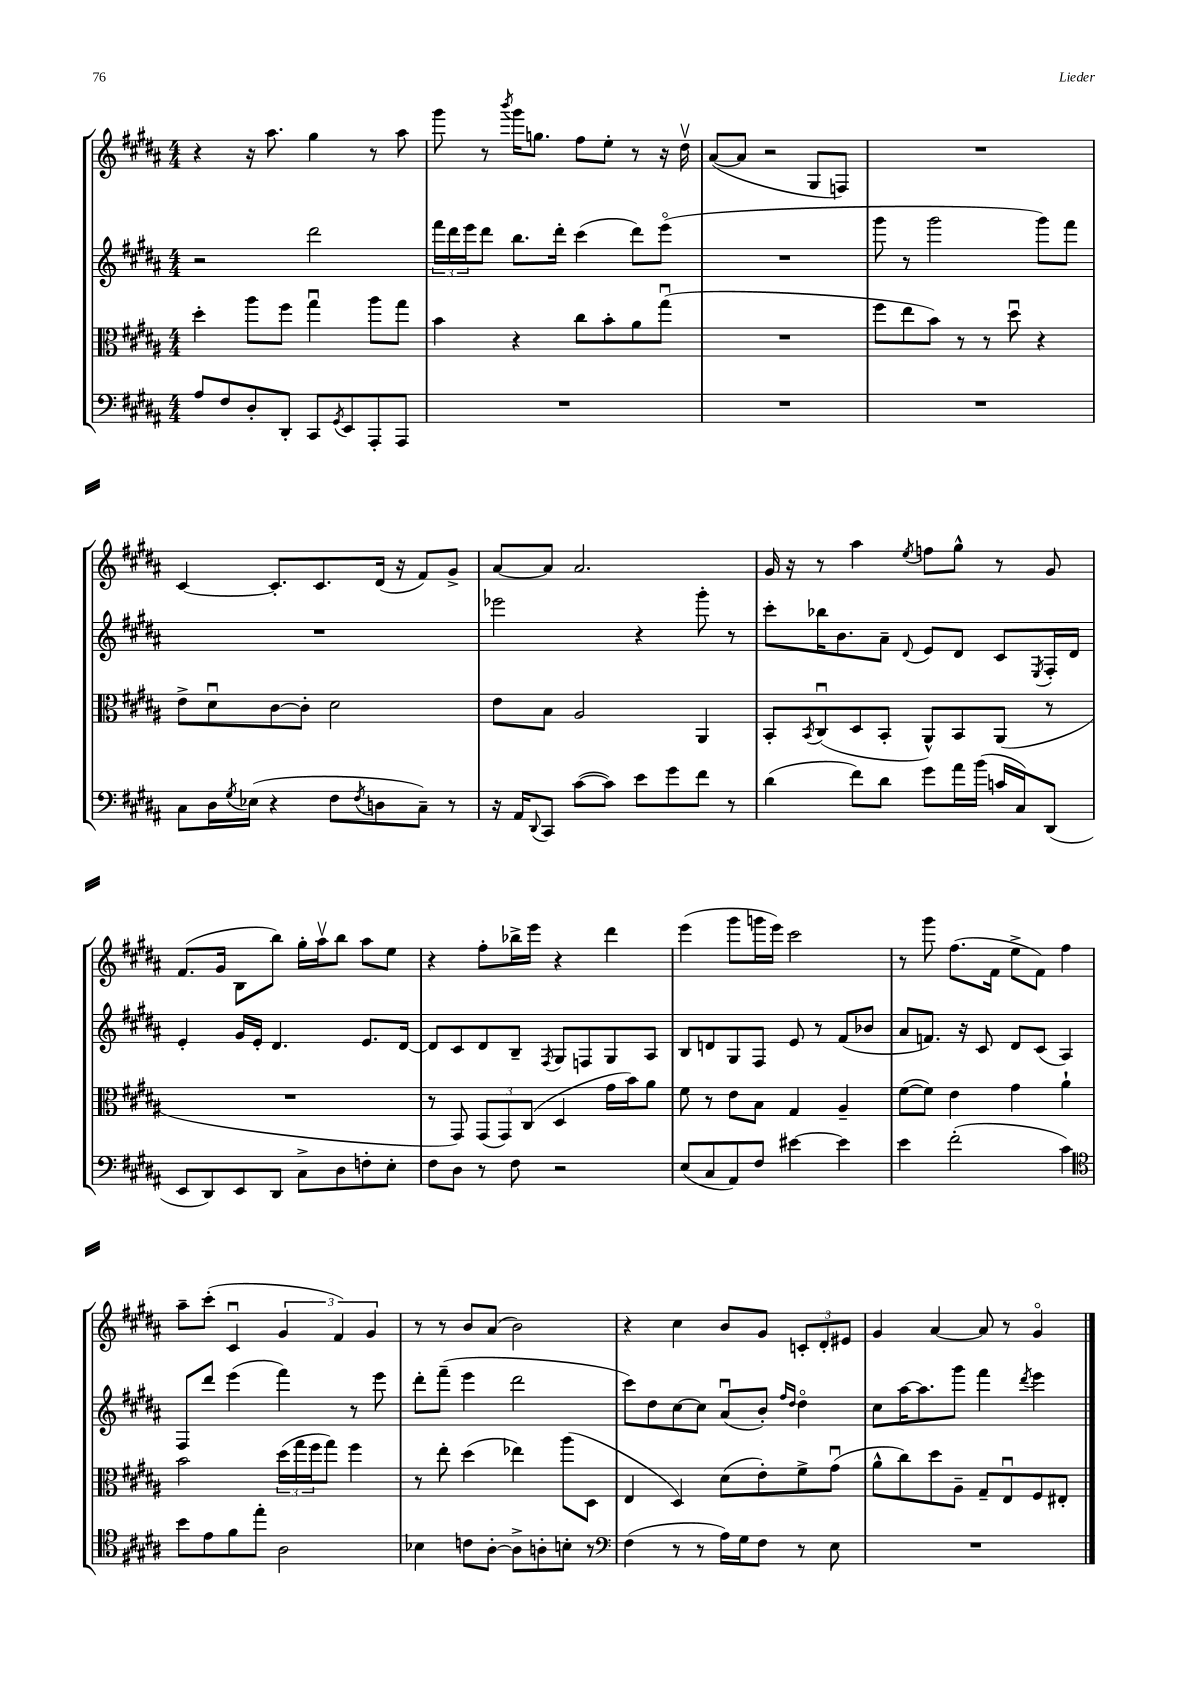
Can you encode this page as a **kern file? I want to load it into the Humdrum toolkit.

**kern	**kern	**kern	**kern
*staff4	*staff3	*staff2	*staff1
*clefF4	*clefC3	*clefG2	*clefG2
*k[f#c#g#d#a#]	*k[f#c#g#d#a#]	*k[f#c#g#d#a#]	*k[f#c#g#d#a#]
*M4/4	*M4/4	*M4/4	*M4/4
8A#	4dd#'	2r	4r
8F#	.	.	.
8D#'	8aa#	.	16r
.	.	.	8.aa#
8DD#'	8ff#	.	.
8CC#	4gg#u	2ddd#	4gg#
8qGG#	.	.	.
8EE	.	.	.
8AAA#'	8aa#	.	8r
8AAA#	8gg#	.	8aa#
=	=	=	=
1r	4b	24fff#	8ggg#
.	.	24ddd#	.
.	.	24eee	.
.	.	8ddd#	8r
.	.	.	8qbbb
.	4r	8.bb	16ggg#
.	.	.	8.gg
.	.	16ddd#'	.
.	8cc#	(4ccc#	8ff#
.	8b'	.	8ee'
.	8a#	8ddd#)	8r
.	(8gg#u	(8eeeo	16r
.	.	.	16dd#v
=	=	=	=
1r	1r	1r	([8a#
.	.	.	8a#]
.	.	.	2r
.	.	.	8G#
.	.	.	8F)
=	=	=	=
1r	8ff#	8ggg#	1r
.	8ee	8r	.
.	8b)	2ggg#	.
.	8r	.	.
.	8r	.	.
.	8dd#u	.	.
.	4r	8ggg#)	.
.	.	8fff#	.
=	=	=	=
8C#	8e^	1r	[4c#
16D#	8d#u	.	.
8qG#	.	.	.
(16E-	.	.	.
4r	[8c#	.	8.c#']
.	8c#']	.	.
.	.	.	8.c#
8F#	2d#	.	.
8qF#	.	.	.
8D	.	.	(16d#
.	.	.	16r
8C#~)	.	.	8f#)
8r	.	.	8g#^
=	=	=	=
16r	8e	2eee-	[8a#
16AA#	.	.	.
8qqDD#	.	.	.
8CC#	8B	.	8a#]
([8c#	2A#	.	2.a#
8c#])	.	.	.
8e	.	4r	.
8g#	.	.	.
8f#	4AA#	8ggg#'	.
8r	.	8r	.
=	=	=	=
(4d#	8BB'	8ccc#'	16g#
.	.	.	16r
.	8qBB	.	.
.	(8C#u	16bb-	8r
.	.	8.b	.
8f#)	8D#	.	4aa#
8d#	8BB'	8a#~	.
.	.	8qqd#	8qee
8g#	8AA#^^)	8e	8ff
16a#	8BB	8d#	8gg#^^
(16b	.	.	.
16c	(8AA#	8c#	8r
16C#)	.	.	.
.	.	8qE	.
(8DD#	8r	16F#'	8g#
.	.	16d#	.
=	=	=	=
8EE	1r	4e'	(8.f#
8DD#)	.	.	.
.	.	.	16g#
8EE	.	16g#	8B
.	.	16e'	.
8DD#	.	4.d#	8bb)
8C#^	.	.	16gg#'
.	.	.	16aa#v
8D#	.	.	8bb
8F'	.	8.e	8aa#
8E'	.	.	8ee
.	.	[16d#	.
=	=	=	=
8F#	8r	8d#]	4r
8D#	8GG#)	8c#	.
8r	(12GG#	8d#	8ff#'
.	12GG#)	.	.
8F#	.	8B~	16bb-^
.	(12C#	.	.
.	.	.	16eee
.	.	8qF#	.
2r	4D#	8G#	4r
.	.	8F	.
.	16g#	8G#	4ddd#
.	16b)	.	.
.	8a#	8A#	.
=	=	=	=
(8E	8f#	8B	(4eee
8C#	8r	8d	.
8AA#)	8e	8G#	8ggg#
8F#	8B	8F#	16ggg
.	.	.	16eee)
[4e#	4G#	8e	2ccc#
.	.	8r	.
4e#]	4A#~	(8f#	.
.	.	8b-	.
=	=	=	=
4e	([8f#	8a#	8r
.	8f#])	8.f)	8ggg#
(2f#'	4e	.	(8.ff#
.	.	16r	.
.	.	8c#	.
.	.	.	16f#
.	4g#	8d#	8ee^
.	.	(8c#	8f#)
4c#)	4a#`	4A#)	4ff#
=	=	=	=
*clefC4	*	*	*
8b	2b	8F#	8aa#~
8e	.	8ddd#	(8ccc#'
8f#	.	(4eee	4c#u
8ee'	.	.	.
2A#	(24dd#	4fff#)	6g#
.	24gg#	.	.
.	24ff#	.	.
.	8gg#)	.	.
.	.	.	6f#)
.	4ff#	8r	.
.	.	.	6g#
.	.	8eee	.
=	=	=	=
4B-	8r	8ddd#'	8r
.	8ee'	(8fff#~	8r
8c	(4dd#	4eee	8b
[8A#'	.	.	(8a#
8A#^]	4ee-)	2ddd#	2b)
8A'	.	.	.
8B'	(8aa#	.	.
8r	8D#	.	.
=	=	=	=
*clefF4	*	*	*
(4F#	4E	8ccc#)	4r
.	.	8dd#	.
8r	4D#)	[8cc#	4cc#
8r	.	8cc#]	.
16A#)	(8d#	(8a#u	8b
16G#	.	.	.
8F#	8e')	8b')	8g#
.	.	16qqff#	.
.	.	16qqdd#	.
8r	8f#^	4dd#o	12c'
.	.	.	12d#'
8E	(8g#u	.	.
.	.	.	12e#
=	=	=	=
1r	8a#^^	8cc#	4g#
.	8cc#)	[16aa#	.
.	.	8.aa#]	.
.	8dd#	.	[4a#
.	8A#~	8ggg#	.
.	8G#~	4fff#	8a#]
.	8Eu	.	8r
.	.	8qddd#	.
.	8F#	4eee	4g#o
.	8E#'	.	.
==	==	==	==
*-	*-	*-	*-
